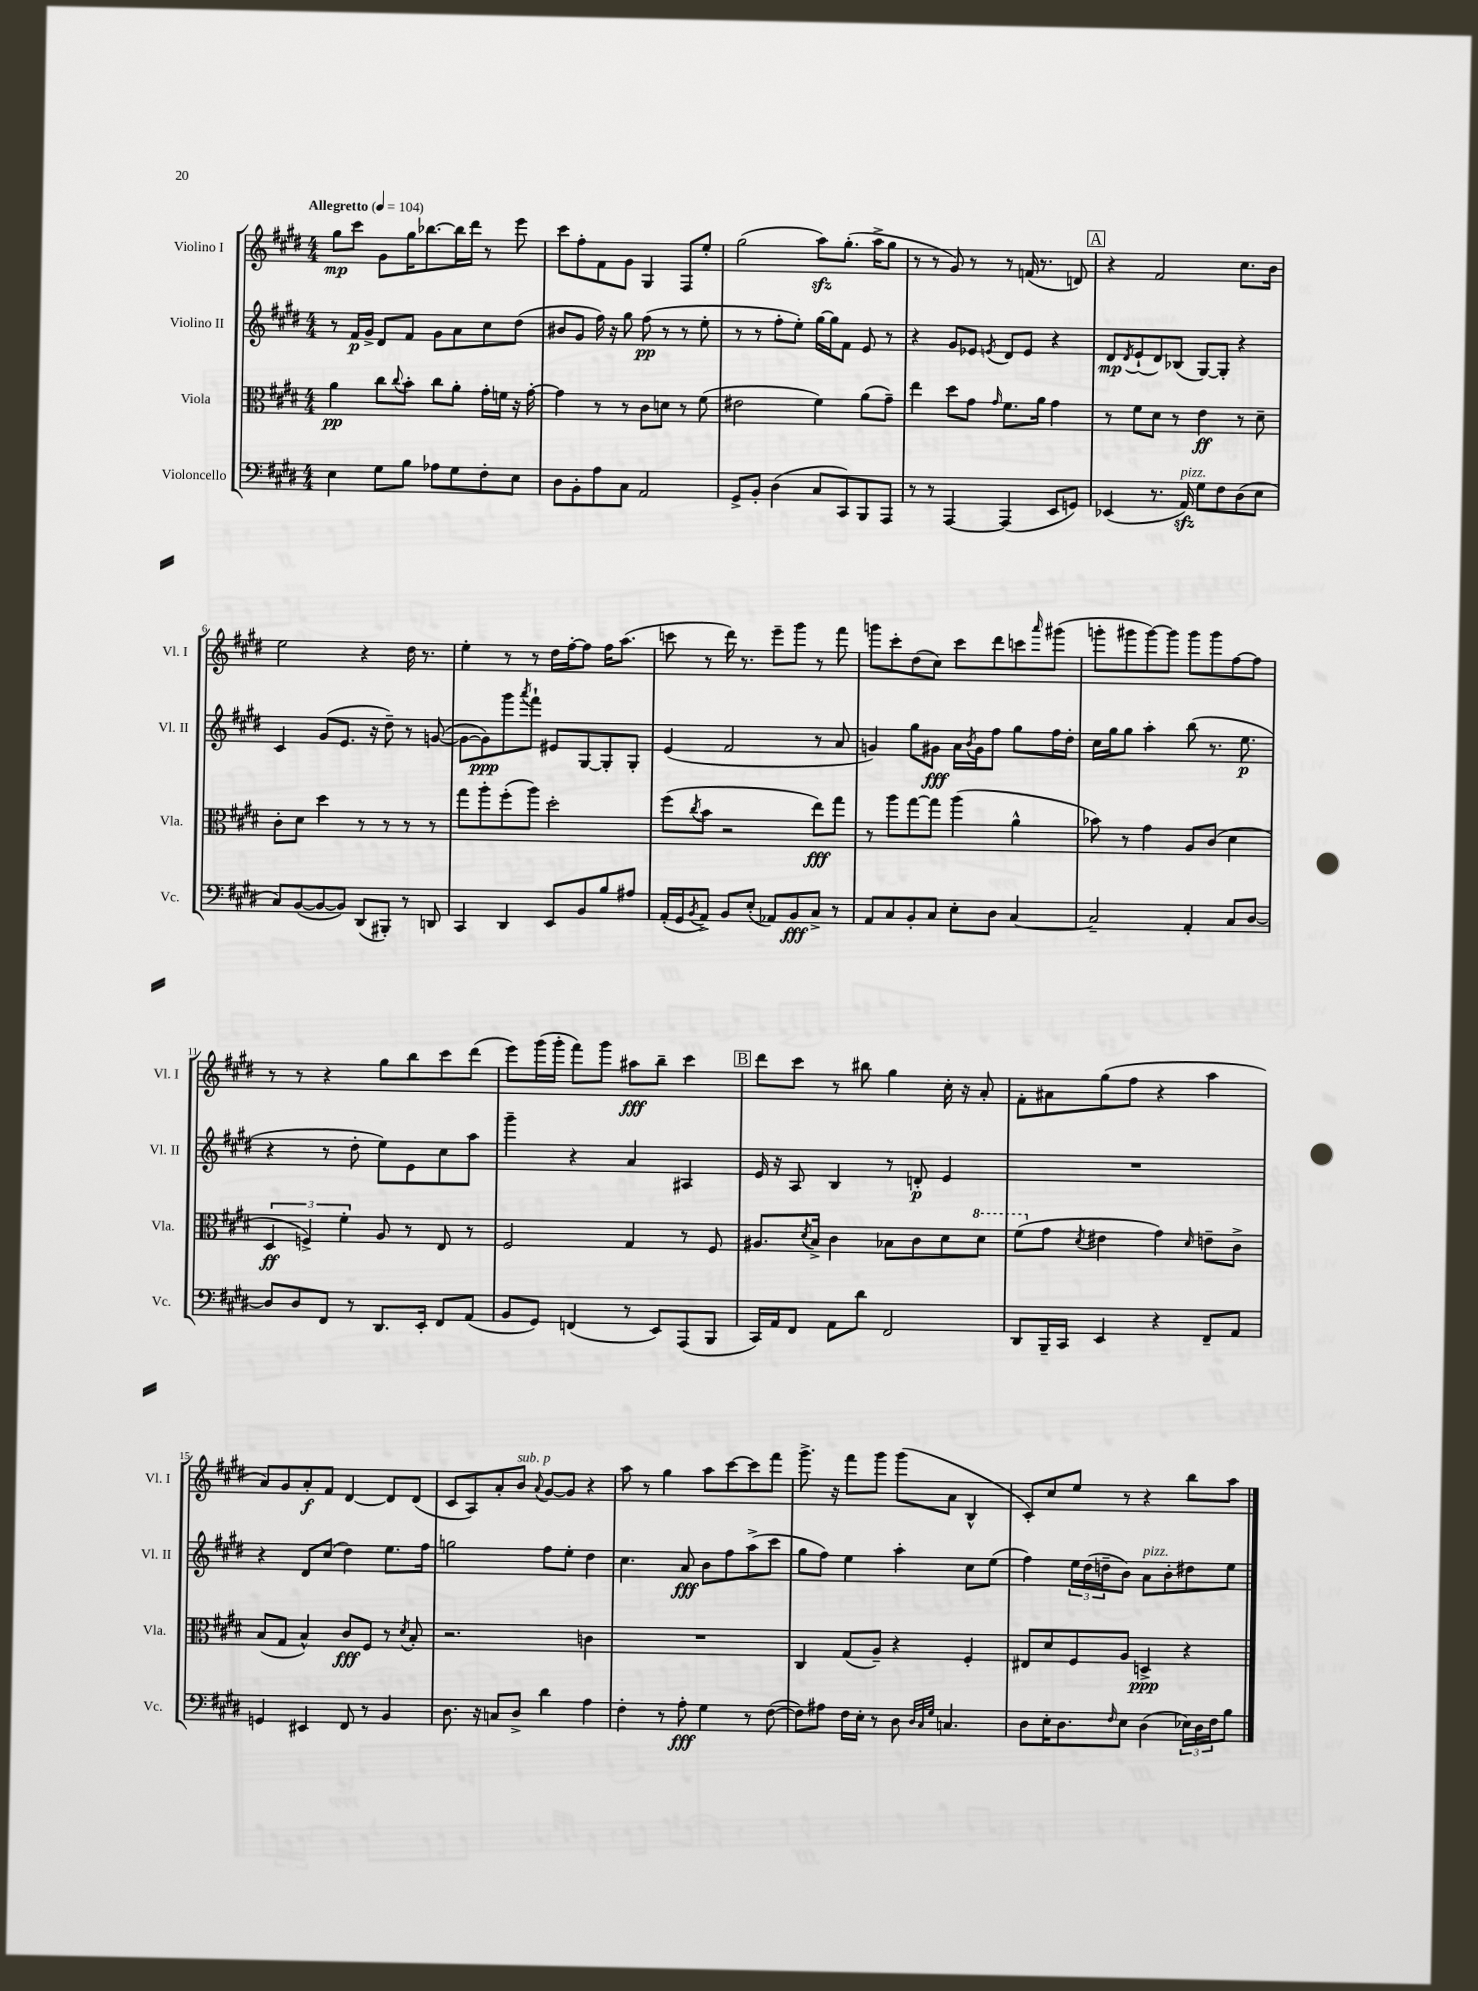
<<
\new StaffGroup <<
\new Staff = "s0" \with { instrumentName = "Violino I" shortInstrumentName = "Vl. I" } {
    \clef treble \key e \major \numericTimeSignature \time 4/4 \tempo "Allegretto" 4 = 104
    gis''8\mp cis'''8 gis'8 gis''16 bes''8.~ bes''16 dis'''16 r8 e'''8 |
    cis'''8 fis''8-. fis'8 gis'8 gis4 fis8 e''8-. |
    gis''2( a''8\sfz) gis''8.-.( a''16-> gis''8 |
    r8 r8 gis'8) r8 r8 f'16( r8. d'8) |
    \mark \markup { \box "A" } r4 fis'2 cis''8. b'16 |
    e''2 r4 dis''16 r8. |
    e''4-. r8 r8 dis''16 fis''16~-. fis''8 fis''16 a''8.( |
    c'''8 r8 dis'''16) r8. e'''8-- gis'''8 r8 fis'''8 |
    g'''8 cis'''8-. dis''8( cis''8) cis'''8 dis'''8 c'''8 \grace { a'''16 } gis'''8( |
    g'''8-. gis'''8 gis'''8~) gis'''8 gis'''8 gis'''8 fis''8~ fis''8 |
    r8 r8 r4 gis''8 b''8 cis'''8 dis'''8( |
    e'''8) gis'''16( gis'''16-. fis'''8) gis'''8 ais''8\fff b''8-- cis'''4 |
    \mark \markup { \box "B" } dis'''8 cis'''8 r8 bis''8 gis''4 cis''16-. r16 a'8-. |
    fis'8-. ais'8 gis''8( fis''8 r4 a''4 |
    a'8) gis'8 a'8-.\f fis'8 dis'4~ dis'8 dis'8( |
    cis'8 a8) a'8-. b'8^\markup { \italic "sub. p" } \appoggiatura { a'8 } gis'8~ gis'8 r4 |
    a''8 r8 gis''4 a''8 cis'''8~ cis'''8 fis'''8 |
    gis'''8.-> r16 fis'''8 gis'''8 gis'''8( a'8 b4-^ |
    cis'8-.) cis''8 e''8 r8 r4 b''8 a''8 \bar "|." |
}
\new Staff = "s1" \with { instrumentName = "Violino II" shortInstrumentName = "Vl. II" } {
    \clef treble \key e \major \numericTimeSignature \time 4/4
    r8 fis'16\p gis'16-> dis'8 fis'8 gis'8 a'8 cis''8 dis''8( |
    bis'8 gis'8 fis''16) r16 gis''8 fis''8\pp( r8 r8 e''8-. |
    r8 r8 fis''8-. e''8-.) gis''16~ gis''16 fis'8 e'8 r8 |
    r4 gis'8 ees'8 \acciaccatura { e'8 } dis'8 e'8 r4 |
    \mark \markup { \box "A" } dis'8\mp \acciaccatura { dis'8 } e'8-!( dis'8) bes8( gis8~) gis8-. r4 |
    cis'4 gis'8( e'8. r16 dis''8--) r8 g'8~( |
    g'8~ g'8\ppp) gis'''8 \acciaccatura { a'''8 } fis'''8-! eis'8 gis8~ gis8-. gis8-. |
    e'4( fis'2 r8 a'8 |
    g'4) gis''8 gis'8\fff a'16 \acciaccatura { b'8 } gis'16 fis''8 gis''8 fis''16 dis''16-. |
    cis''16 gis''16 gis''8 a''4-. b''8( r8. e''8.\p |
    r4 r8 dis''8-. e''8) e'8 cis''8 a''8 |
    gis'''4-- r4 a'4 ais4 |
    \mark \markup { \box "B" } e'16 r16 a8 b4 r8 d'8-.\p e'4 |
    R1 |
    r4 dis'8 cis''8( dis''4) e''8. fis''16 |
    g''2 fis''8 e''8-. dis''4 |
    cis''4. a'8\fff b'8 fis''8 a''8->( cis'''8 |
    gis''8 fis''8) e''4 a''4-. cis''8 e''8( |
    fis''4) \tuplet 3/2 { e''16 dis''16( d''16-- } b'8) a'8^\markup { \italic "pizz." } b'8-. dis''8 e''8 \bar "|." |
}
\new Staff = "s2" \with { instrumentName = "Viola" shortInstrumentName = "Vla." } {
    \clef alto \key e \major \numericTimeSignature \time 4/4
    a'4\pp cis''8 \appoggiatura { cis''8 } b'8-. cis''8 a'8-. gis'16-. f'16 r16 gis'16~-. |
    gis'4 r8 r8 cis'8 d'8 r8 fis'8( |
    eis'2 fis'4) a'8( gis'8--) |
    e''4 dis''8 gis'8 \grace { gis'16 } fis'8. a'16 gis'4 |
    \mark \markup { \box "A" } r8 fis'8 dis'8 r8 e'4\ff r8 dis'8-- |
    cis'8-. dis'8 dis''4 r8 r8 r8 r8 |
    gis''8 a''8-. fis''8-.( a''8) dis''2-. |
    fis''8( \acciaccatura { cis''8 } b'8 r2 e''8\fff) gis''8 |
    r8 a''8 gis''8~ gis''8 a''4( a'4-^ |
    bes'8) r8 gis'4 a8 cis'8( dis'4 |
    \tuplet 3/2 { dis4\ff f4->) fis'4-. } a8 r8 e8 r8 |
    fis2 gis4 r8 fis8 |
    \mark \markup { \box "B" } ais8. \acciaccatura { dis'8 } b16-> cis'4 bes8 cis'8 dis'8 \ottava #1 dis''8 |
    fis''8( \ottava #0 gis'8 \acciaccatura { dis'8 } eis'4 gis'4) \grace { dis'16 } e'8-- cis'8-> |
    b8( gis8 b4-^) cis'8\fff fis8 r8 \acciaccatura { dis'8 } b8-. |
    r2. c'4 |
    R1 |
    cis4 gis8( a8--) r4 fis4-. |
    eis8 dis'8 fis8 a8 d4->\ppp r4 \bar "|." |
}
\new Staff = "s3" \with { instrumentName = "Violoncello" shortInstrumentName = "Vc." } {
    \clef bass \key e \major \numericTimeSignature \time 4/4
    e4 gis8 b8 aes8 gis8 fis8-. e8 |
    dis8 b,8-. a8 cis8 a,2 |
    gis,8-> b,8-. dis4( cis8 cis,8) b,,8 a,,8 |
    r8 r8 a,,4~ a,,4( e,8 g,8) |
    \mark \markup { \box "A" } ees,4( r8. a,16\sfz^\markup { \italic "pizz." }) gis8 fis8 dis8( e8 |
    cis8) b,8~( b,8~ b,8) dis,8( bis,,8-.) r8 d,8 |
    cis,4 dis,4 e,8 b,8 b8 ais8 |
    a,16-.( gis,16 \acciaccatura { b,8 } a,8->) b,8 e8-.( aes,8) b,8\fff cis8-> r8 |
    a,8 cis8 b,8-. cis8 e8-. dis8 cis4~ |
    cis2-- a,4-. cis8 dis8~ |
    dis8 dis8 fis,8 r8 dis,8. e,16-. fis,8 a,8( |
    b,8 gis,8) f,4( r8 e,8) a,,8( b,,8 |
    \mark \markup { \box "B" } cis,16) a,16 fis,8 a,8 dis'8 fis,2 |
    dis,8 b,,16-- cis,16 e,4 r4 fis,8-- a,8 |
    g,4 eis,4 fis,8 r8 b,4 |
    dis8. r16 c8 dis8-> dis'4 a4 |
    fis4-. r8 a8-.\fff gis4 r8 fis8~( |
    fis8) ais8 fis16 e16-. r8 dis8 \grace { dis32 cis32 gis32 } c4. |
    dis8 e16-. dis8. \grace { fis16 } e8 dis4( \tuplet 3/2 { ees16) dis16 fis16 } b8 \bar "|." |
}
>>
>>
